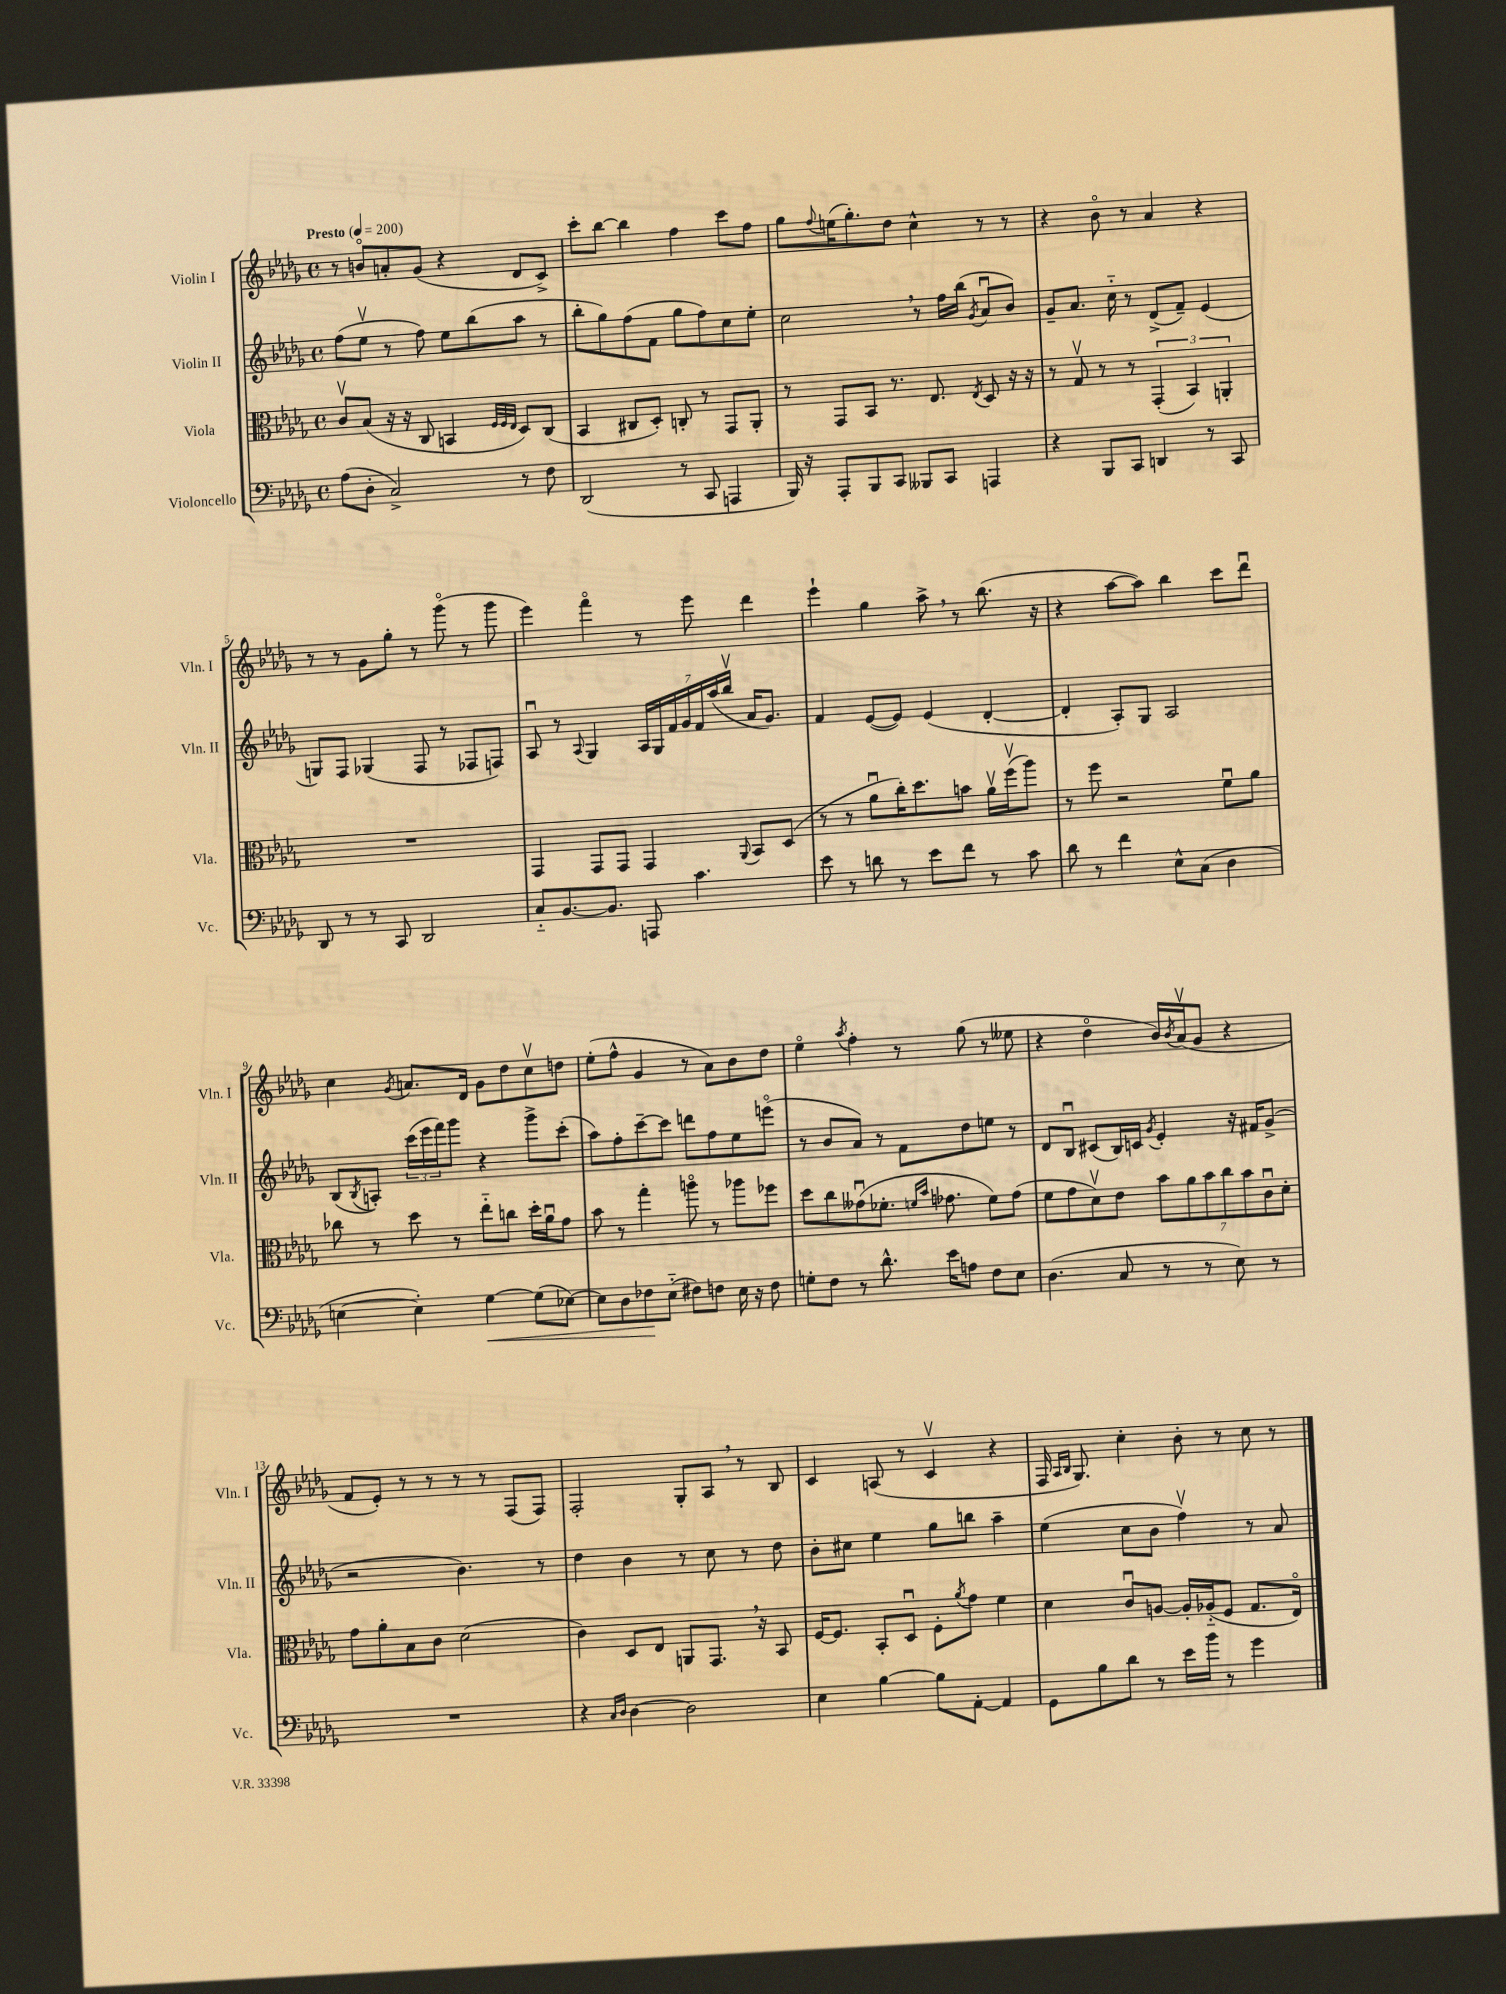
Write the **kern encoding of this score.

**kern	**kern	**kern	**kern
*staff4	*staff3	*staff2	*staff1
*clefF4	*clefC3	*clefG2	*clefG2
*k[b-e-a-d-g-]	*k[b-e-a-d-g-]	*k[b-e-a-d-g-]	*k[b-e-a-d-g-]
*M4/4	*M4/4	*M4/4	*M4/4
*met(c)	*met(c)	*met(c)	*met(c)
*MM200	*MM200	*MM200	*MM200
(8A-	8cv	(8ff	8r
8D-'	(8B-	8ee-v	8bo
2C^)	16r	8r	8a'
.	16r	.	.
.	8C	8ff)	(8g-
.	4BB	8ee-	4r
.	.	(8bb-	.
.	32qqF	.	.
.	32qqF	.	.
.	32qqE-	.	.
8r	8D-)	8aa-	8d-
8F	(8C	8r	8c^)
=	=	=	=
(2DD-	4BB-	8bb-'	8ccc'
.	.	8gg-)	[8bb-
.	8C#	(8ff	4bb-]
.	8D-')	8f	.
8r	8C'	8gg-	4ff
8CC	8r	8ff)	.
4AAA	8GG-	8cc	8ccc
.	8AA-'	8ee-'	8ff
=	=	=	=
16BBB-)	8r	2cc	8gg-
16r	.	.	.
.	.	.	8qqff
8AAA-'	8GG-	.	(16ee
.	.	.	8.gg-')
8BBB-	8BB-	.	.
8CC	8.r	.	8dd-
8BBB--	.	8r	4cc^^
.	8.E-	.	.
8CC	.	16ff	.
.	.	(16bb-	.
.	8qE-	8qg-	.
4AAA	8D-	8a-u	8r
.	16r	8b-)	8r
.	16r	.	.
=	=	=	=
4r	8r	8g-~	4r
.	8G-v	8.a-	.
8BBB-	8r	.	8b-o
.	.	16cc'~	.
8CC	8r	8r	8r
4DD	(6GG-'	(8d-^	4a-
.	.	8f~)	.
.	6BB-)	.	.
8r	.	(4e-	4r
.	6AA'	.	.
8CC	.	.	.
=	=	=	=
8DD-	1r	8G)	8r
8r	.	8F	8r
8r	.	(4G-	8g-
8CC	.	.	8gg-'
2DD-	.	8F	8r
.	.	8r	(8ggg-o
.	.	8F-	8r
.	.	8F)	8ggg-
=	=	=	=
8C'~	4GG-	8A-u	4eee-)
[8.BB-	.	8r	.
.	.	8qqA-	.
.	8GG-	4G-	4fffo
8.BB-]	.	.	.
.	8GG-	.	.
8AAA	4GG-	28A-	8r
.	.	28G-	.
.	.	28f	.
.	.	28g-	.
4.c	.	.	8eee-
.	.	28f	.
.	.	(28aa-	.
.	.	28bb-v	.
.	8qqAA-	.	.
.	8BB-	16a-	4ddd-
.	.	8.g-)	.
.	(8D-	.	.
=	=	=	=
8e-	8r	4f	4eee-`
8r	8r	.	.
8d	8a-u	([8e-	4gg-
8r	16cc')	8e-])	.
.	8.dd-	.	.
8e-	.	(4e-	8aa-^
8f	8b	.	8r
8r	16a-v	[4d-'	(8.bb-
.	(16ffv	.	.
8c	8aa-)	.	.
.	.	.	16r
=	=	=	=
8d-	8r	4d-']	4r
8r	8ff	.	.
4f	2r	8A-')	[8aa-
.	.	8G-	8aa-])
8E-^^	.	2A-	4bb-
(8C	.	.	.
4D-	8fu	.	8ccc
.	8a-	.	8ddd-u
=	=	=	=
[4E	8cc-	(8B-	4cc
.	.	8qB-	.
.	8r	8A')	.
.	.	.	8qg-
4E'])	8dd-	(24ccc	8.a
.	.	24eee-	.
.	.	24fff)	.
.	8r	8ggg-	.
.	.	.	16d-
[4G-	8ee-'~	4r	8g-
.	8cc	.	8dd-
(8G-]	16dd-'	8ggg-^	8ccv
.	16a-u	.	.
[8E-)	8g-	(8ccc'	8dd
=	=	=	=
8E-]	8b-	8aa-)	(8ee-'
8D-	8r	8ff'	8ff^^
8F-	4gg-'	[8ccc~	4g-
(8E-'~	.	8ccc]	.
8F#)	8aao	8ddd	8r
8F	8r	8ff	8a-)
16E-	8aa-	8ee-	8b-
16r	.	.	.
8F	8ff-	(8eeeo	8dd-
=	=	=	=
8G'	8dd-	8r	4ee-o
8F	8cc	8b-	.
.	.	.	8qaa-
8r	(8g--u	8a-)	4ff'
8.d-^^	8.f-'	8r	.
.	.	8f	8r
.	16qqf	.	.
.	16qqb-	.	.
16e-	8.g-	.	.
8A	.	8dd-	(8gg-
8F	8f)	8ee	8r
8E-	(8g-	8r	8ee--
=	=	=	=
(4.D-	8f	8d-	4r
.	8g-	8B-u	.
.	8d-v)	(8c#	4dd-o
8C	8e-	16B-)	.
.	.	16c	.
.	.	8qg-	.
8r	14b-	4e-'	16b-)
.	.	.	8qb-
.	.	.	(16a-v
.	14a-	.	.
8r	.	.	8g-
.	14b-	.	.
.	14cc	.	.
8E-)	.	16r	4r
.	14b-	.	.
.	.	16f#	.
.	14cu	.	.
8r	.	(8g-^	.
.	14d-'	.	.
=	=	=	=
1r	8g-	2r	8f
.	8a-'	.	8e-')
.	8B-	.	8r
.	8c	.	8r
.	(2d-	4.b-)	8r
.	.	.	8r
.	.	.	(8F
.	.	8r	8F)
=	=	=	=
4r	4c)	4dd-	2F'
16qqC	.	.	.
16qqD-	.	.	.
[4D-	8D-	4b-	.
.	8E-	.	.
2D-]	8AA	8r	8G-'
.	8.GG-	8cc	8A-
.	.	8r	8r
.	16r	.	.
.	8BB-	8dd-	8B-
=	=	=	=
4E-	[16F	8b-'	4c
.	8.F]	.	.
.	.	8cc#	.
[4B-	8BB-'	4ee-	(8A
.	8D-u	.	8r
8B-]	8F'	8gg-	4cv
.	8qa-	.	.
[8AA-'	8g-	8bb	.
4AA-]	4f	4aa-~	4r
=	=	=	=
8GG-	4d-	(4ee-	16F
.	.	.	16qqA-
.	.	.	16qqB-
.	.	.	8.G-)
8B-	.	.	.
8d-	8cu	8cc	4cc'
8r	[8A	8b-	.
16e-	16A']	4ffv)	8b-'
16b-	(16A-'~	.	.
8r	8F	.	8r
4g-	8.G-	8r	8cc
.	.	8a-	8r
.	16E-o)	.	.
==	==	==	==
*-	*-	*-	*-
